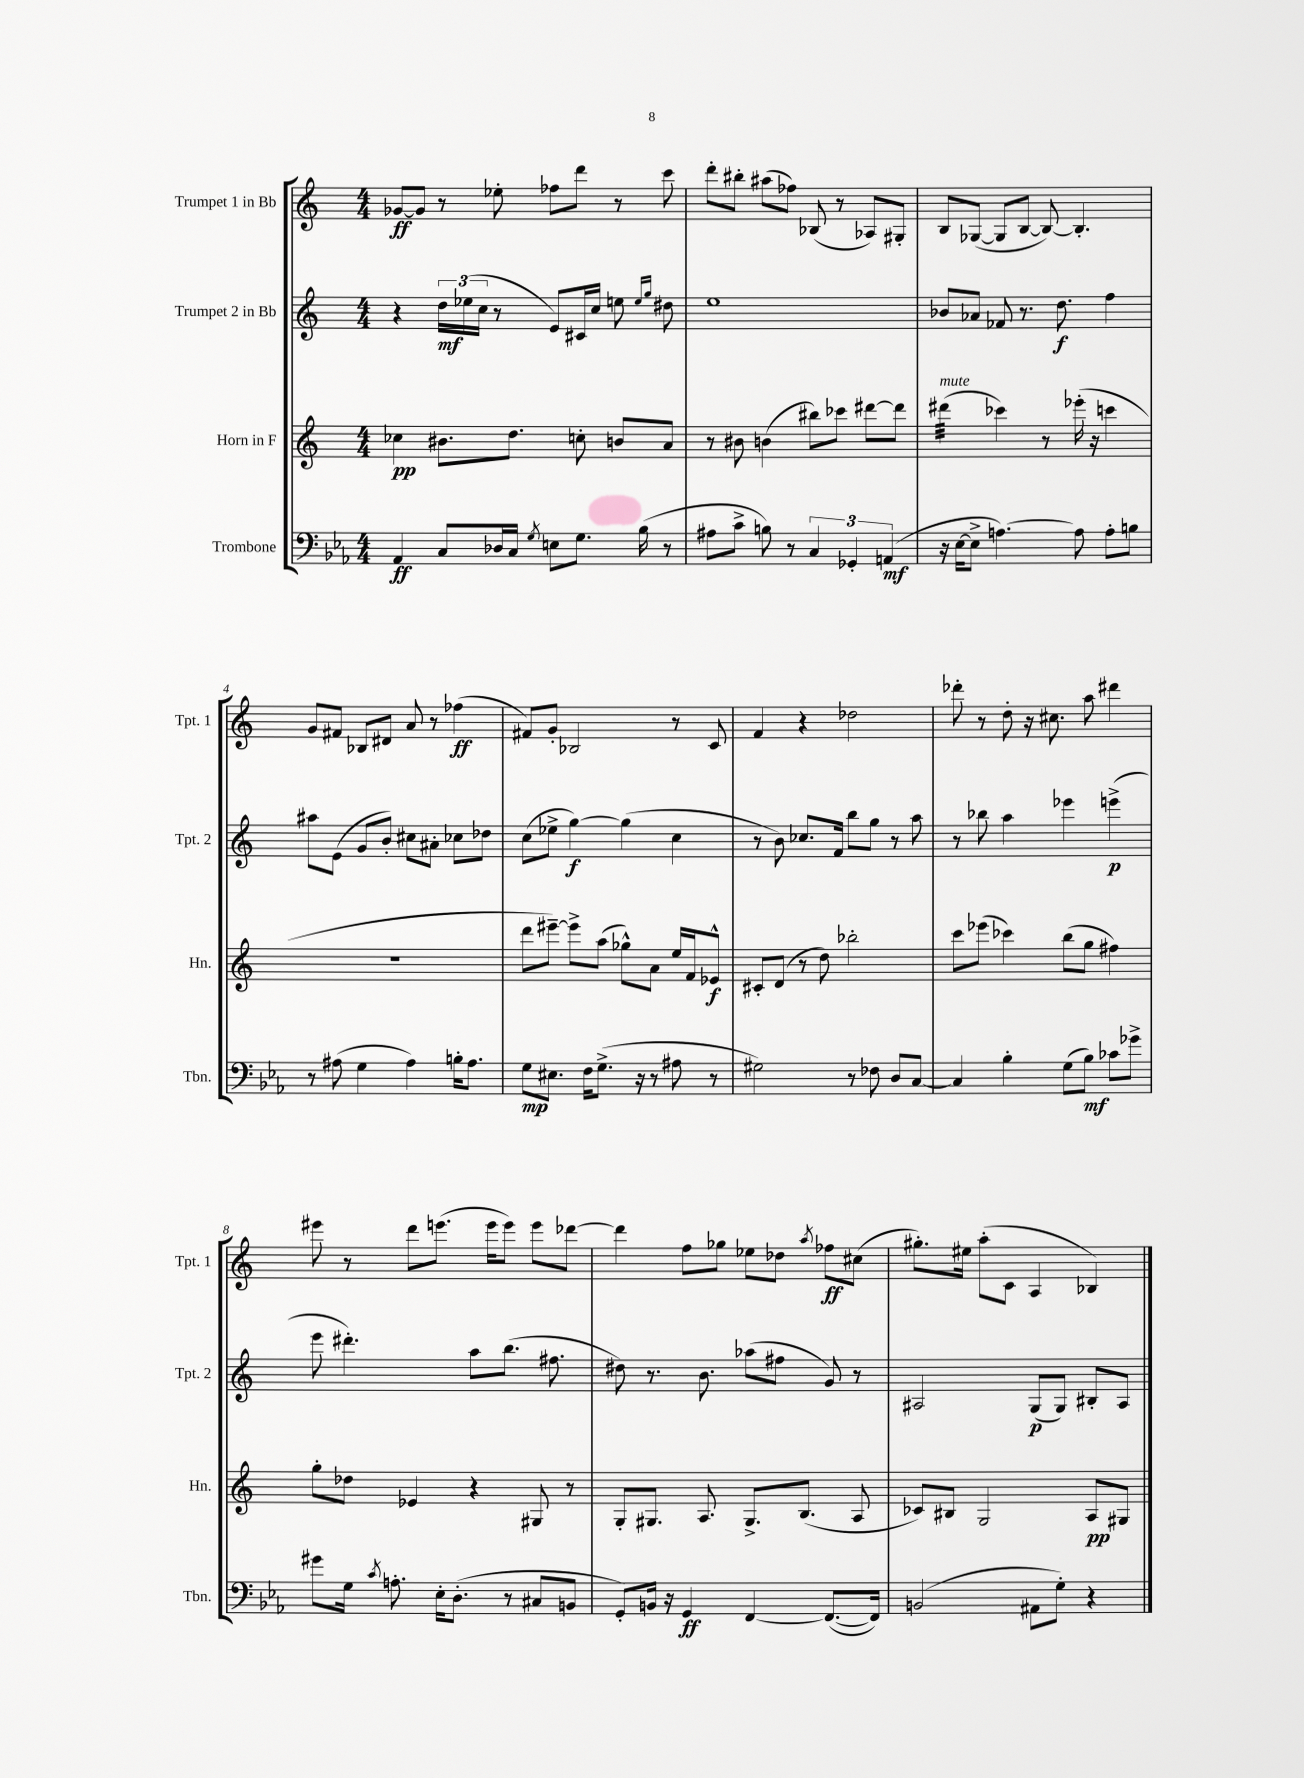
<<
\new StaffGroup <<
\new Staff = "s0" \with { instrumentName = "Trumpet 1 in Bb" shortInstrumentName = "Tpt. 1" } {
    \clef treble \key c \major \numericTimeSignature \time 4/4
    \autoBeamOff ges'8[~\ff ges'8] r8 ees''8-. fes''8[ d'''8] r8 c'''8 |
    d'''8[-. bis''8]-. ais''8[( fes''8]) bes8( r8 aes8[) gis8]-. |
    b8[ ges8]~( ges8[ b8]~ b8~) b4.-. |
    g'8[ fis'8] bes8[ dis'8] a'8 r8 fes''4\ff( |
    fis'8[) g'8]-. bes2 r8 c'8 |
    f'4 r4 des''2 |
    des'''8-. r8 d''8-. r16 cis''8. a''8 dis'''4 |
    eis'''8 r8 d'''8[ e'''8.]( e'''16[ e'''8]) e'''8[ des'''8]~ |
    des'''4 f''8[ ges''8] ees''8[ des''8] \acciaccatura { a''8 } fes''8[\ff cis''8]( |
    gis''8.[-.) eis''16] a''8[-.( c'8] a4 bes4) \bar "|." |
}
\new Staff = "s1" \with { instrumentName = "Trumpet 2 in Bb" shortInstrumentName = "Tpt. 2" } {
    \clef treble \key c \major \numericTimeSignature \time 4/4
    \autoBeamOff r4 \tuplet 3/2 { d''16[\mf ees''16( c''16] } r8 e'8[) cis'16 c''16] e''8 \grace { e''16[ g''16] } dis''8 |
    e''1 |
    bes'8[ aes'8] fes'8 r8. d''8.\f f''4 |
    ais''8[ e'8]( g'8[ b'8]-.) cis''8[ ais'8]-. ces''8[ des''8] |
    c''8[( ees''8]-> g''4~\f) g''4( c''4 |
    r8 b'8) ces''8.[ f'16] b''8[ g''8] r8 a''8 |
    r8 bes''8 a''4 ees'''4 e'''4->\p( |
    e'''8 dis'''4.-.) a''8[ b''8.]( fis''8. |
    dis''8) r8. b'8. aes''8[( fis''8] g'8) r8 |
    ais2 g8[\p( g8]) bis8[-. ais8] \bar "|." |
}
\new Staff = "s2" \with { instrumentName = "Horn in F" shortInstrumentName = "Hn." } {
    \clef treble \key c \major \numericTimeSignature \time 4/4
    \autoBeamOff ces''4\pp bis'8.[ d''8.] c''8-. b'8[ a'8] |
    r8 bis'8 b'4( bis''8[) ces'''8] dis'''8[~ dis'''8] |
    dis'''4:32^\markup { \italic "mute" }( ces'''4) r8 ees'''16-.( r16 c'''4 |
    R1 |
    d'''8[ eis'''8]~--) eis'''8[-> a''8]( ges''8[-^) a'8] e''16[ f'16 ees'8]-^\f |
    cis'8[-. d'8]( r8 d''8) bes''2-. |
    c'''8[ ees'''8]( ces'''4) b''8[( g''8] fis''4) |
    g''8[-. des''8] ees'4 r4 gis8 r8 |
    g8[-. gis8.] a8. gis8.[-> b8.]( a8 |
    ces'8[) bis8] g2 a8[\pp gis8] \bar "|." |
}
\new Staff = "s3" \with { instrumentName = "Trombone" shortInstrumentName = "Tbn." } {
    \clef bass \key ees \major \numericTimeSignature \time 4/4
    \autoBeamOff aes,4\ff c8[ des16 c16] \acciaccatura { g8 } e8[ g8.] bes16( r8 |
    ais8[ c'8]-> b8) r8 \tuplet 3/2 { c4 ges,4-. a,4\mf( } |
    r16 ees16[~ ees8]-> a4.~) a8 a8[-. b8] |
    r8 ais8( g4 ais4) b16[-. ais8.] |
    g8[\mp eis8.] f16[ g8.]->( r16 r8 ais8 r8 |
    gis2) r8 fes8 d8[ c8]~ |
    c4 bes4-. g8[( bes8]\mf) ces'8[ ges'8]-> |
    gis'8[ g16] \acciaccatura { c'8 } a8.-. ees16[-. d8.]-.( r8 cis8[ b,8] |
    g,8[-.) b,16] r16 g,4\ff f,4~ f,8.[~( f,16]) |
    b,2( ais,8[ g8]-.) r4 \bar "|." |
}
>>
>>
